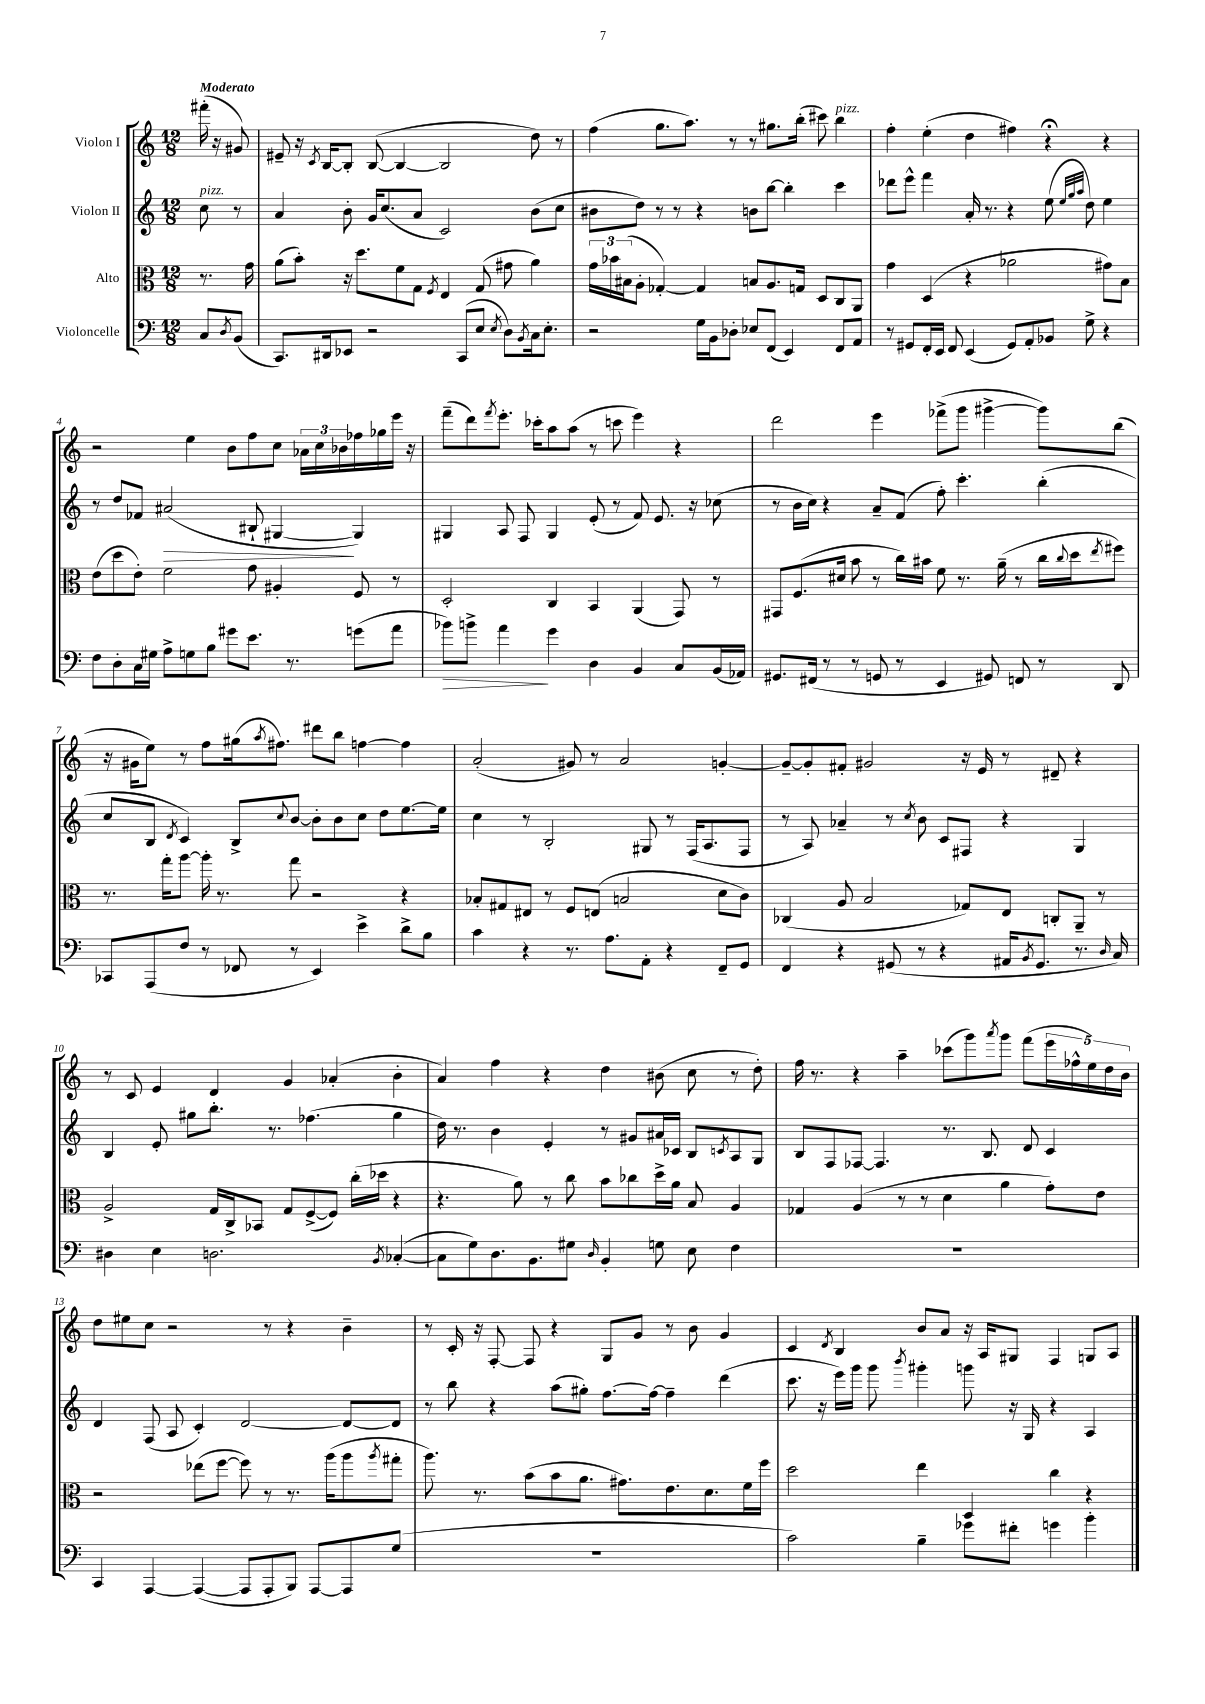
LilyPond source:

<<
\new StaffGroup <<
\new Staff = "s0" \with { instrumentName = "Violon I" } {
    \clef treble \key c \major \numericTimeSignature \time 12/8 \partial 4 \tempo "Moderato"
    fis'''16-.( r16 gis'8) |
    eis'8-- r16 \acciaccatura { c'8 } b16~ b8-. b8~( b4~ b2 d''8) r8 |
    f''4( g''8. a''8.) r8 r8 gis''8. b''16-.( cis'''8) b''4^\markup { \italic "pizz." } |
    f''4-. e''4-.( d''4 fis''4) r4\fermata r4 |
    r2 e''4 b'8 f''8 c''8 \tuplet 3/2 { aes'16 c''16 bes'16 } fes''16 ges''16 e'''16 r16 |
    f'''8--( d'''8) \acciaccatura { f'''8 } e'''8.-. ces'''16-. a''8 a''8( r8 c'''8 e'''4) r4 |
    d'''2 e'''4 fes'''8->( g'''8 gis'''4~-> gis'''8) b''8( |
    r16 gis'16 e''8) r8 f''8 gis''16( \acciaccatura { a''8 } fis''8.) dis'''8 b''8 f''4~ f''4 |
    a'2-.( gis'8) r8 a'2 g'4~-. |
    g'8~-- g'8-. fis'8-. gis'2 r16 e'16 r8 dis'8-- r4 |
    r8 c'8 e'4 d'4 g'4 aes'4-.( b'4-. |
    a'4) f''4 r4 d''4 bis'8( c''8 r8 d''8-.) |
    f''16 r8. r4 a''4-- ces'''8( g'''8) \acciaccatura { a'''8 } g'''8 f'''8( \tuplet 5/4 { e'''16 fes''16-^ e''16) d''16 b'16 } |
    d''8 eis''8 c''8 r2 r8 r4 b'4-- |
    r8 c'16-. r16 f8~-. f8 r4 g8 g'8 r8 b'8 g'4 |
    c'4 \acciaccatura { d'8 } b4 b'8 a'8 r16 a16 gis8 f4 g8 a8 \bar "|." |
}
\new Staff = "s1" \with { instrumentName = "Violon II" } {
    \clef treble \key c \major \numericTimeSignature \time 12/8 \partial 4
    c''8^\markup { \italic "pizz." } r8 |
    a'4 b'8-. g'16 c''8.( a'8 c'2) b'8( c''8 |
    bis'8 d''8) r8 r8 r4 b'8 b''8~ b''4-. c'''4 |
    des'''8 e'''8-^ f'''4 a'16-. r8. r4 e''8( \grace { e''32 g''32 a''32 } d''8) e''4 |
    r8 d''8 fes'8 ais'2\>( bis8-! gis4~\! gis4) |
    gis4 a8 f8 gis4 e'8-.( r8 f'8) e'8. r16 ces''8( |
    r8 b'16 c''16) r4 a'8-- f'8( f''8-.) c'''4.-. b''4-.( |
    c''8 b8 \acciaccatura { d'8 } c'4) b8-> \appoggiatura { c''8 } b'8~ b'8-. b'8 c''8 d''8 e''8.~ e''16 |
    c''4 r8 b2-. gis8 r8 f16( a8. f8 |
    r8 a8) aes'4-- r8 \acciaccatura { c''8 } b'8 c'8 fis8 r4 g4 |
    b4 e'8-. gis''8 b''8.-. r8. fes''4.( gis''4 |
    d''16) r8. b'4 e'4-. r8 gis'8 ais'16 ces'16 b8 \acciaccatura { c'8 } a8 g8 |
    b8 f8 fes8~ fes4. r8. b8. d'8 c'4 |
    d'4 f8( a8 c'4-.) d'2~ d'8~ d'8 |
    r8 b''8 r4 a''8( gis''8-.) f''8.~ f''16~ f''4-- d'''4( |
    c'''8. r16 e'''16) g'''16 g'''8 \acciaccatura { b'''8 } gis'''4-. g'''8 r16 g16 r4 a4 \bar "|." |
}
\new Staff = "s2" \with { instrumentName = "Alto" } {
    \clef alto \key c \major \numericTimeSignature \time 12/8 \partial 4
    r8. g'16 |
    a'8( b'8-.) r16 d''8. f'8 g8 \acciaccatura { f8 } e4 g8( gis'8 a'4) |
    \tuplet 3/2 { g'16 bes'16 bis16( } a8-. ges4~-.) ges4 b8 a8. g16 d8 c8 a,8 |
    g'4 d4( r4 aes'2 gis'8) b8 |
    e'8( d''8 e'8-.) f'2 g'8 ais4-. f8 r8 |
    d2-. c4 b,4 a,4( g,8) r8 |
    gis,8 f8.( dis'16 b'8 r8 c''16) bis'16 f'8 r8. a'16--( r8 c''16 \appoggiatura { c''8 } d''16 \acciaccatura { e''8 } fis''8) |
    r8. g''16-. a''8~ a''16-. r8. g''8 r2 r4 |
    bes8-. gis8 eis8 r8 f8 e8( b2 d'8 c'8) |
    ces4( a8 b2 ges8) e8 c8-. a,8-- r8 |
    a2-> g16 c16-> bes,8 g8 f8~->( f8) c''16-.( des''16 r4 |
    r4. a'8) r8 c''8 b'8 ces''8 d''16-> a'16 b8 a4 |
    ges4 a4( r8 r8 d'4 a'4 g'8-.) e'8 |
    r2 ees''8( f''8~ f''8) r8 r8. a''16( a''8 \acciaccatura { a''8 } gis''8-. |
    a''8.) r8. b'8( b'8 a'8. gis'8.) e'8. d'8. f'16 f''16 |
    d''2 e''4 d4 c''4 r4 \bar "|." |
}
\new Staff = "s3" \with { instrumentName = "Violoncelle" } {
    \clef bass \key c \major \numericTimeSignature \time 12/8 \partial 4
    c8 \acciaccatura { d8 } b,8( |
    c,8.) dis,16 ees,8 r2 c,8( e8 \acciaccatura { e8 } d8) \acciaccatura { b,8 } c16 e8.-. |
    r2 g16 b,16 des8-. ees8 f,8( e,4) f,8 a,8 |
    r8 gis,8 f,16-. e,16 f,8 e,4( gis,8) a,8-. bes,8 g8-> r4 |
    f8 d8-. c16 gis16 a8-> g8 b8 gis'8 e'8. r8. g'8( a'8 |
    bes'8\>) b'8-> a'4\! g'4 d4 b,4 c8 b,16( aes,16) |
    gis,8. fis,16( r8 r8 g,8 r8 e,4 gis,8) f,8 r8 d,8 |
    ces,8 a,,8( f8 r8 fes,8 r8 e,4) e'4-> d'8-> b8 |
    c'4 r4 r8. a8. a,8-. r4 f,8-- g,8 |
    f,4 r4 gis,8( r8 r4 ais,16 \acciaccatura { b,8 } gis,8. r8. \grace { d16 } c16) |
    dis4 e4 d2. \acciaccatura { b,8 } ces4~-.( |
    ces8 g8) d8. b,8. gis8 \grace { d16 } b,4-. g8 e8 f4 |
    R1. |
    c,4 a,,4~ a,,4~( a,,8 a,,8-. b,,8) a,,8~ a,,8 g8( |
    R1. |
    c'2) b4-- ges'8 fis'8-. g'4 b'4-. \bar "|." |
}
>>
>>
